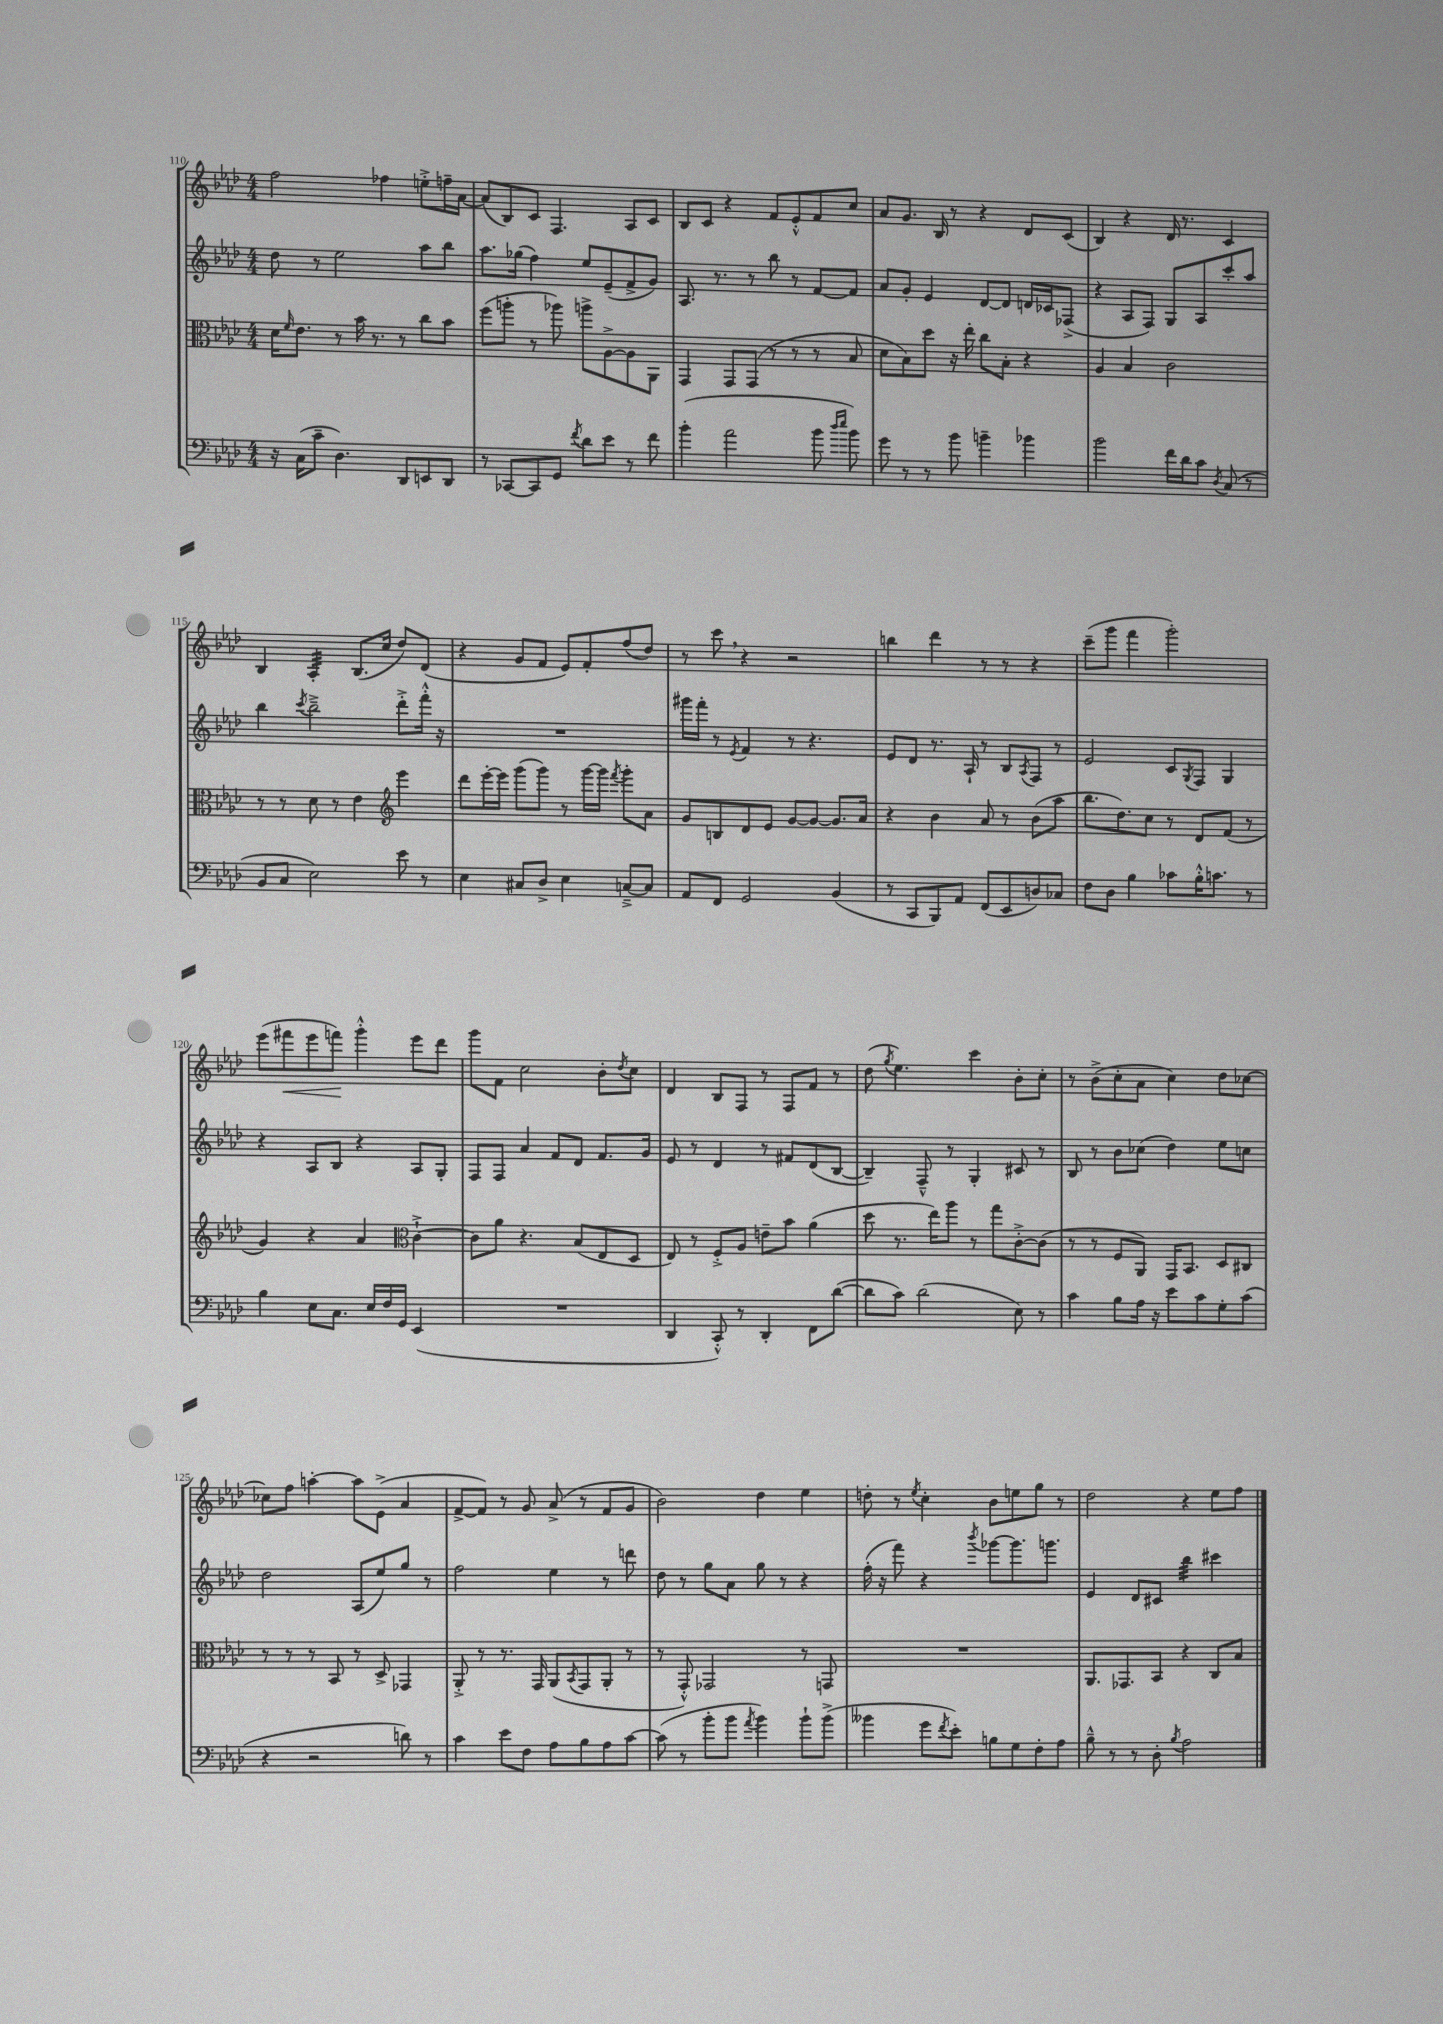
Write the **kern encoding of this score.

**kern	**kern	**kern	**kern
*staff4	*staff3	*staff2	*staff1
*clefF4	*clefC3	*clefG2	*clefG2
*k[b-e-a-d-]	*k[b-e-a-d-]	*k[b-e-a-d-]	*k[b-e-a-d-]
*M4/4	*M4/4	*M4/4	*M4/4
16r	16d-\LK	8dd-\	2ff\
.	16qqf/	.	.
(16C\LK	8.e-\J	.	.
8c~\J	.	8r	.
4.D-\)	8r	2ee-\	.
.	16b-\	.	.
.	8.r	.	.
.	.	.	4ff-\
8DD-/L	8r	.	.
8EE/	8cc\L	8aa-\L	8ee'^\L
8DD-/J	8b-\J	8bb-\J	16ff~\L
.	.	.	[16a-\JJ
=	=	=	=
8r	(8ff\L	8.aa-\L	(8a-/]L
[8CC-/L	8aa'\J	.	8B-/)
.	.	(16gg-\Jk	.
8CC-/]	8r	4ff\)	8c/J
8GG/J	8aa-\)	.	4.F/
8qf/	.	.	.
8d-\L	8aa^\L	8ee-/L	.
8e-\J	[8A-^\	(8e-~/	.
8r	8A-\]	8f^/	8A-/L
8f\	8AA-\J	8g/J)	8c/J
=	=	=	=
(4b-'\	4GG/	8.A-/	8B-/L
.	.	.	8c/J
.	.	8.r	.
2a-\	8GG/L	.	4r
.	(8GG/J	8r	.
.	8r	8bb-\	8f/L
.	8r	8r	8e-'^^/
8b-\	8r	[8f/L	8f/
16qqdd-/LL	.	.	.
16qqee-/JJ	.	.	.
8b-\)	8B-/	8f/]J	8cc/J
=	=	=	=
8g\	8d-\L	8a-/L	8a-/L
8r	8B-\)	8g'/J	8.g/J
8r	8dd-\J	4e-/	.
.	.	.	16B-/
8b-\	16r	.	8r
.	16ee-'\	.	.
4b~\	8cc\L	[8d-/L	4r
.	8B-'\J	8d-/]J	.
4b-\	4r	16d/LL	8d-/L
.	.	16c-/J	.
.	.	(8F-^/J	(8c/J
=	=	=	=
2b-\	4A-/	4r	4B-/)
.	4B-/	8A-/L	4r
.	.	8F/J)	.
16f\LL	2c\	8G/L	16d-/
16d-\J	.	.	8.r
8c\J	.	8A-/	.
8qD-/	.	.	.
(8C/	.	8ccc'/	4c/
8r	.	8aa-/J	.
=	=	=	=
8BB-/L	8r	4bb-\	4B-/
8C/J	8r	.	.
.	.	8qccc/	.
2E-\)	8d-\	2bb-~^\	4A-'/
.	8r	.	.
.	4e-\	.	(8.B-/L
.	.	.	16cc/Jk
*	*clefG2	*	*
8e-\	4eee-\	8ddd-'^\L	8dd-/L)
8r	.	16fff'^^\Jk	(8d-/J
.	.	16r	.
=	=	=	=
4E-\	8ddd-\L	1r	4r
.	[16eee-'\L	.	.
.	16eee-\]JJ	.	.
8C#/L	(8ggg\L	.	8g/L
8D-^/J	8ggg\J)	.	8f/J
4E-\	8r	.	8e-/L)
.	[16ggg\LL	.	8f'/
.	16ggg\]JJ	.	.
.	8qfff/	.	.
[8C~^/L	8ggg'\L	.	(8ff/
8C/]J	8a-\J	.	8dd-/J)
=	=	=	=
8AA-/L	8g/L	16ggg#\LL	8r
.	.	16fff'\JJ	.
8FF/J	8B/	8r	8ccc\
.	.	8qe-/	.
2GG/	8d-/	4f/	4r
.	8e-/J	.	.
.	[8g/L	8r	2r
.	8g/_J	4.r	.
(4BB-/	8.g/]L	.	.
.	16a-/Jk	.	.
=	=	=	=
8r	4r	8e-/L	4bb\
8CC/L	.	8d-/J	.
8BBB-/)	4b-\	8.r	4ddd-\
8AA-/J	.	.	.
.	.	16A-`/	.
(8FF/L	8a-/	8r	8r
8EE-/	8r	8B-/L	8r
.	.	8qA-/	.
8D/)	(8b-\L	8F/J	4r
8C-/J	8aa-\J	8r	.
=	=	=	=
8F\L	8.bb-\L	2e-/	(8ccc~\L
8D-\J	.	.	8ggg\J
.	8.dd-\)	.	.
4B-\	.	.	4fff\
.	8cc\J	.	.
8c-\L	8r	8c/L	2ggg'\)
.	.	8qG/	.
16B-'^^\K	8d-/L	8F/J	.
8.c\J	.	.	.
.	(8f/J	4G/	.
8r	8r	.	.
=	=	=	=
4B-\	4g/)	4r	(8eee-\L
.	.	.	8fff#\
8E-\L	4r	8A-/L	8eee-\
8.C\J	.	8B-/J	8fff\J)
.	4a-/	4r	4ggg'^^\
16E-/LL	.	.	.
16F/	.	.	.
16GG/JJ	.	.	.
*	*clefC3	*	*
(4EE-/	[4c`^\	8A-/L	8eee-\L
.	.	8G'/J	8ddd-\J
=	=	=	=
1r	8c\]L	8F/L	8ggg\L
.	8a-\J	8F/J	8f\J
.	4.r	4a-/	2cc\
.	.	8f/L	.
.	(8B-/L	8d-/J	.
.	8E-/	8.f/L	8b-'\L
.	.	.	8qdd-/
.	8D-/J	.	8cc\J
.	.	16g/Jk	.
=	=	=	=
4DD-/	8E-/)	8e-/	4d-/
.	8r	8r	.
8CC'^^/)	8F'^/L	4d-/	8B-/L
8r	8A-/J	.	8F/J
4DD-'/	8e~\L	8r	8r
.	8b-\J	8f#/L	8F/L
8FF\L	(4a-\	(8d-/	8f/J
([8d-\J	.	[8B-/J	8r
=	=	=	=
8d-\]L	8dd-\	4B-~/])	(8dd-\
.	.	.	8qgg/
8c\J)	8.r	.	4.ee-\)
(2d-\	.	8F~^^/	.
.	16ee-\LK)	.	.
.	8aa-\J	8r	.
.	8r	4G'/	4ccc\
.	8gg\L	.	.
8E-\)	[8c'^\	8c#/	8b-'\L
8r	(8c\]J	8r	8cc'\J
=	=	=	=
4c\	8r	8B-/	8r
.	8r	8r	(8b-^\L
8B-\L	8F/L	8b-\L	8cc'\
16A-\Jk	8AA-/J)	(8cc-\J	8a-\J
16r	.	.	.
8e-\L	16GG/LK	4dd-\)	4cc\)
.	8.BB-/J	.	.
8c\	.	.	.
8G'\	8D-/L	8ee-\L	8dd-\L
(8c\J	8C#/J	8cc\J	[8cc-\J
=	=	=	=
4r	8r	2dd-\	8cc-\]L
.	8r	.	8ff\J
2r	8r	.	[4aa'\
.	8BB-/	.	.
.	8r	(8A-/L	8aa\]L
.	8D-^/	8ee-/)	(8e-^\J
8d\)	4GG-/	8gg/J	4a-/
8r	.	8r	.
=	=	=	=
4c\	8AA-'^/	2ff\	[8f^/L
.	8r	.	8f/]J)
8e-\L	8.r	.	8r
8F\J	.	.	8g/
.	16GG/	.	.
8A-\L	(8AA-/L	4ee-\	(8a-^/
.	8qBB-/	.	.
8B-\	8GG/	.	8r
8A-\	8AA-'/J	8r	8f/L
[8c\J	8r	8ddd\	8g/J
=	=	=	=
(8c\]	8r	8dd-\	2b-\)
8r	8GG'^^/)	8r	.
8b-'\L	2GG-/	8gg\L	.
8b-\J	.	8a-\J	.
8qa-/	.	.	.
4b-\)	.	8gg\	4dd-\
.	.	8r	.
8b-`\L	8r	4r	4ee-\
(8b-^\J	8GG/	.	.
=	=	=	=
4b--\	1r	(16ff'\	8dd'\
.	.	16r	.
.	.	8fff\)	8r
.	.	.	8qee-/
8g\L	.	4r	4cc'\
8qf/	.	.	.
8e-'\J)	.	.	.
.	.	8qbbb-/	.
8B\L	.	[8ggg-\L	8b-\L
8G\	.	8.ggg-\]	8ee\
8F'\	.	.	8gg\J
.	.	8.ggg\J	.
8A-\J	.	.	8r
=	=	=	=
8B-~^^\	8.AA-/L	4e-/	2dd-\
8r	.	.	.
.	8.GG-/	.	.
8r	.	8d-/L	.
8D-'\	8BB-/J	8c#/J	.
8qB-/	.	.	.
2A-\	4r	4bb-\	4r
.	8C/L	4ccc#\	8ee-\L
.	8B-/J	.	8ff\J
==	==	==	==
*-	*-	*-	*-
